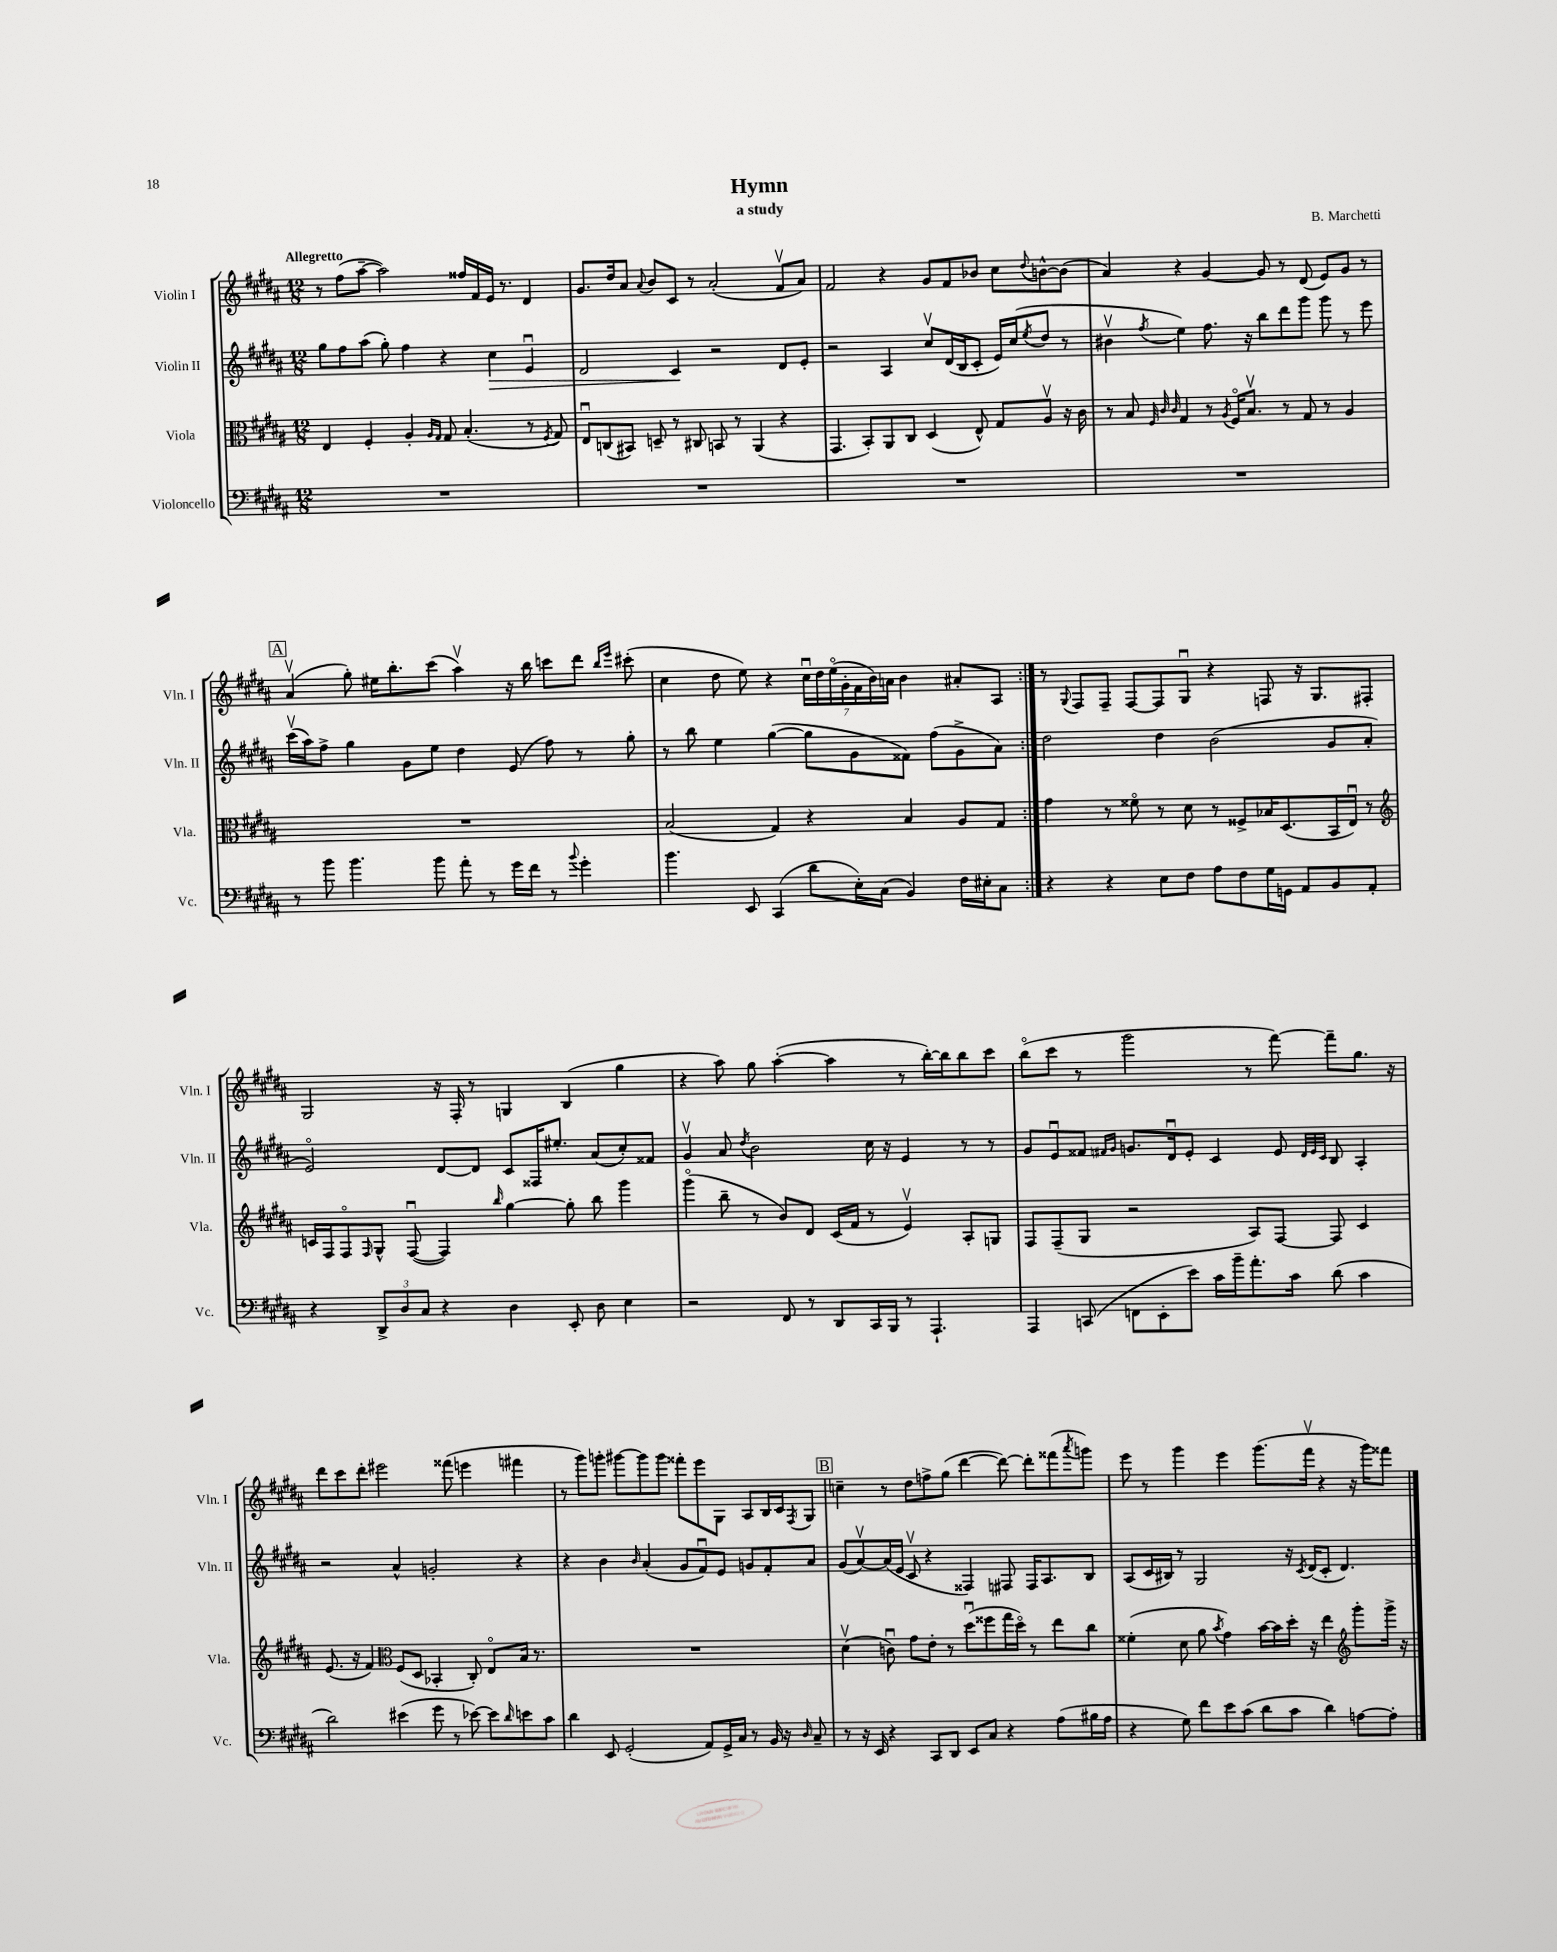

**kern	**kern	**kern	**dynam	**kern
*part4	*part3	*part2	*part2	*part1
*staff4	*staff3	*staff2	*staff2	*staff1
*I"Violoncello	*I"Viola	*I"Violin II	*	*I"Violin I
*I'Vc.	*I'Vla.	*I'Vln. II	*	*I'Vln. I
*clefF4	*clefC3	*clefG2	*	*clefG2
*k[f#c#g#d#a#]	*k[f#c#g#d#a#]	*k[f#c#g#d#a#]	*	*k[f#c#g#d#a#]
*M12/8	*M12/8	*M12/8	*	*M12/8
=1	=1	=1	=1	=1
!	!	!	!	!LO:TX:a:B:t=Allegretto
1.r	4E/	8gg#\L	.	8r
.	.	8ff#\	.	(8ff#\L
.	4F#'/	(8aa#\J	.	[8aa#~\J
.	.	8gg#'\)	.	2aa#\])
.	4A#'/	4ff#\	.	.
.	16qqA#/LL	.	.	.
.	16qqG#/JJ	.	.	.
.	8G#/	4r	.	.
.	(4.B'/	.	.	16ff##X/LL
.	.	.	.	16f#/
!	!	!	!LO:HP:b	!
.	.	4cc#\	>	16e/JJ
.	.	.	.	8.r
.	8r	4eu/	.	4d#/
.	8qF#/	.	.	.
.	8G#/)	.	.	.
=2	=2	=2	=2	=2
1.r	8Eu/L	2d#/	.	8.g#/L
.	(8Cn/	.	.	.
.	.	.	.	16dd#/k
.	8BB#X/J)	.	.	8a#/J
.	.	.	.	8qqa#/
.	8Dn~/	.	.	8b/L
.	8r	4c#/	.	8c#/J
.	8C#X/	.	.	8r
.	8BBn/	2r	]	(2a#'/
.	8r	.	.	.
.	(4AA#/	.	.	.
.	4r	8d#/L	.	8f#v/L
.	.	8e'/J	.	8a#/J)
=3	=3	=3	=3	=3
1.r	4.GG#/	2r	.	2f#/
.	8BB'/L)	.	.	.
.	8AA#/	4A#/	.	4r
.	8C#/J	.	.	.
.	(4D#/	8cc#v/L	.	8g#/L
.	.	(16d#/L	.	8f#/
.	.	16B/J	.	.
.	8E^^/)	8c#'/J	.	8b-X/J
.	8G#/L	16e/LL)	.	8cc#\L
.	.	(16cc#/J	.	.
.	.	8qee/	.	8qqdd#/
.	8A#v/J	8dd#/J	.	[8bn^^\
.	16r	8r	.	(8b\J]
.	16c#\	.	.	.
=4	=4	=4	=4	=4
1.r	8r	4b#Xv\	.	4a#/)
.	8B/	.	.	.
.	32qqF#/	.	.	.
.	32qqc#/	.	.	.
.	32qqc#/	8qff#/	.	.
.	4G#/	4ee\)	.	4r
.	8r	8.ff#\	.	[4g#/
.	8qA#/	.	.	.
.	16F#/KL	.	.	.
.	8.Bv/J	16r	.	.
.	.	8bb\L	.	8g#/]
.	8r	8ddd#\	.	8r
.	8G#/	8ggg#\J	.	(8d#/
.	8r	8ggg#\	.	8e/L)
.	4A#/	8r	.	8g#/J
.	.	8eee\	.	8r
!!LO:LB:g=z
!!LO:REH:place=s1:t=A
=5	=5	=5	=5	=5
8r	1.r	(16ccc#v\LL	.	(4a#v/
.	.	16aa#\J)	.	.
8b\	.	8ff#^\J	.	.
4.b\	.	4gg#\	.	8gg#'\)
.	.	.	.	16ee#X\KL
.	.	.	.	8.bb'\
.	.	8g#\L	.	.
8b\	.	8ee\J	.	(8ccc#\J
8a#'\	.	4dd#\	.	4aa#v\)
8r	.	.	.	.
16g#\LL	.	(8e/	.	16r
16f#\JJ	.	.	.	16bb\
8r	.	8ff#\)	.	8cccn\L
8qqb/	.	.	.	.
4g#'\	.	8r	.	8ddd#\J
.	.	.	.	16qqbb/LL
.	.	.	.	16qqeee/JJ
.	.	8gg#'\	.	(8ccc#X'\
=6	=6	=6	=6	=6
4.b\	(2B/	8r	.	4cc#\
.	.	8bb\	.	.
.	.	4ee\	.	8dd#\
8EE/	.	.	.	8ee\)
(4CC#/	4G#/)	([4gg#\	.	4r
8d#\L	4r	8gg#\L]	.	28cc#u\LL
.	.	.	.	28dd#\
.	.	.	.	(28ee\
.	.	.	.	28g#'\
16E'\L)	.	8g#\	.	.
.	.	.	.	28f#\
.	.	.	.	28b\)
(16C#\JJ	.	.	.	.
.	.	.	.	28an\JJ
4BB/)	4B/	8f##X\J)	.	4b\
.	.	(8ff#\L	.	.
16F#\LL	8A#/L	8g#^\	.	8a#X'/L
16E#X'\J	.	.	.	.
8C#\J	8G#/J	8a#\J)	.	8A#/J
=7:|!	=7:|!	=7:|!	=7:|!	=7:|!
4r	4g#\	2dd#\	.	8r
.	.	.	.	8qqG#/
.	.	.	.	8F#/L
4r	8r	.	.	8F#~/J
.	8f##X\	.	.	[8F#/L
8E\L	8r	4dd#\	.	8F#/]
8F#\J	8d#\	.	.	8G#u/J
8A#\L	8r	(2b\	.	4r
8F#\	8F##X^/L	.	.	.
16G#\L	16B-X/K	.	.	8Fn/
16GGn\JJ	(8.D#/	.	.	.
8AA#/L	.	.	.	16r
.	.	.	.	8.G#/L
8BB/	16BB/L	8g#/L	.	.
.	16Eu/JJ)	.	.	.
8AA#'/J	8r	8a#'/J	.	8F#X'/J
!!LO:LB:g=z
=8	=8	=8	=8	=8
*	*clefG2	*	*	*
4r	16cn/LL	2e/)	.	2G#/
.	16F#/J	.	.	.
.	8F#/	.	.	.
.	16qqF#/	.	.	.
12DD#^/L	8G#^^/J	.	.	.
12D#/	.	.	.	.
.	([8F#u/	.	.	.
12C#/J	.	.	.	.
4r	4F#/])	[8d#/L	.	16r
.	.	.	.	16F#'/
.	.	8d#/J]	.	8r
.	16qqbb/	.	.	.
4D#\	[4gg#\	8c#/L	.	4Gn/
.	.	16F##X/K	.	.
.	.	8.ee#X'/J	.	.
8EE'/	8gg#'\]	.	.	(4B/
8D#\	8bb\	(8a#/L	.	.
4E\	4ggg#\	8cc#'/)	.	4gg#\
.	.	8f##X/J	.	.
=9	=9	=9	=9	=9
2r	(4ggg#\	4g#v/	.	4r
.	8bb~\	8a#/	.	8aa#\)
.	.	8qdd#/	.	.
.	8r	2b\	.	8gg#\
8FF#/	8b/L)	.	.	([4aa#'\
8r	8d#/J	.	.	.
8DD#/L	(16c#/LL	.	.	4aa#\]
.	16f#/JJ	.	.	.
16CC#/L	8r	16cc#\	.	.
16BBB/JJ	.	16r	.	.
8r	4ev/)	4e/	.	8r
4.AAA#`/	.	.	.	[16bb'\LL)
.	.	.	.	16bb\J]
.	8A#'/L	8r	.	8bb\
.	8Gn/J	8r	.	8ccc#\J
=10	=10	=10	=10	=10
4AAA#/	8F#/L	8g#/L	.	(8bb\L
.	(8F#~/	8eu/	.	8ccc#\J
(8CCn/	8G#/J	8f##X/J	.	8r
.	.	16qqf#X/LL	.	.
.	.	16qqg#/JJ	.	.
8FFn\L	2r	8.gn/L	.	2ggg#\
8EE'\	.	.	.	.
.	.	16d#u/k	.	.
8e\J)	.	8e'/J	.	.
16c#\LL	.	4c#/	.	.
16b~\J	.	.	.	.
8.a#'\	8A#/L)	.	.	8r
.	[8F#/J	8e/	.	[8fff#\)
16c#\Jk	.	.	.	.
.	.	32qqd#/LLL	.	.
.	.	32qqe/	.	.
.	.	32qqc#/JJJ	.	.
(8d#\	8F#/]	8B/	.	8fff#~\L]
4c#\	4c#/	4A#'/	.	8.gg#\J
.	.	.	.	16r
!!LO:LB:g=z
=11	=11	=11	=11	=11
2d#\)	(8.e/	2r	.	8ddd#\L
.	.	.	.	8ccc#\
.	16r	.	.	.
.	4f#/)	.	.	8ddd#'\J
.	.	.	.	2eee#X\
*	*clefC3	*	*	*
(4e#X\	(8F#/L	4a#^^/	.	.
.	8D#/J	.	.	.
8g#\	4BB-X'/	2gn'/	.	.
8r	.	.	.	(8fff##X\
[8e-X\)	8C#'/)	.	.	4eeen\
8e-\L]	8E/L	.	.	.
16qqd#/	.	.	.	.
8en\	16B/Jk	4r	.	4fff#X\
.	8.r	.	.	.
8c#\J	.	.	.	.
=12	=12	=12	=12	=12
4d#\	1.r	4r	.	8r
.	.	.	.	8ggg#\L)
8EE/	.	4b\	.	8gggn'\J
(2GG#'/	.	.	.	[8ggg#X\L
.	.	16qqb/	.	.
.	.	(4a#'/	.	8ggg#\]
.	.	.	.	8ggg#\J
.	.	8g#/L	.	8fff##X'\L
8AA#/L)	.	8f#u/)	.	8eee\
16GG#^/L	.	8e/J	.	8G#\J
16C#/JJ	.	.	.	.
8r	.	8gn/L	.	8A#/L
16BB/	.	8f#'/	.	16B/L
16r	.	.	.	16c#/J
16qqD#/	.	.	.	8qF#/
8C#~/	.	8a#/J	.	8G#/J
!!LO:REH:place=s1:t=B
=13	=13	=13	=13	=13
8r	(4d#v\	(8g#/L	.	4ccn~\
16r	.	[8a#v/)	.	.
16EE/	.	.	.	.
4r	8cnu\)	(16a#/L]	.	8r
.	.	16e/JJ	.	.
.	8g#\L	8c#v/	.	8dd#\L
8CC#/L	8e'\J	4r	.	8ffn^\
8DD#/J	8r	.	.	(8gg#\J
8EE/L	(8dd#u\L	4F##X/)	.	[4ddd#\
8C#/J	8ff##X\	.	.	.
4r	16gg#\L	8F#X/	.	8ddd#\_)
.	16dd#\JJ)	.	.	.
.	8r	16F#/KL	.	8ddd#'\L]
.	.	8.A#/	.	.
(8A#\L	8ee\L	.	.	(8fff##X\
.	.	.	.	8qaaa#/
16B#X\L	8cc#\J	8B/J	.	8gggn\J)
16A#\JJ	.	.	.	.
=14	=14	=14	=14	=14
4r	(4f##X'\	(8A#/L	.	8eee\
.	.	16c#/L	.	8r
.	.	16B#X/JJ)	.	.
8G#\)	8d#\	8r	.	4ggg#\
8f#\L	8a#\	2G#/	.	.
.	8qb/	.	.	.
8e\	4g#\)	.	.	4eee\
(8c#\J	.	.	.	.
8d#\L	[16b\LL	.	.	(8.ggg#\L
.	16b\]	.	.	.
8c#\J	16dd#'\JJ	16r	.	.
.	.	8qc#/	.	.
.	16r	(16d#/KL	.	16fff#v\Jk
4d#\)	4ee\	8c#'/J	.	4r
.	.	4.d#/)	.	.
*	*clefG2	*	*	*
[8An\L	8ggg#'\L	.	.	16r
.	.	.	.	16ggg#\KL)
8A'\J]	16ggg#^\Jk	.	.	8fff##X\J
.	16r	.	.	.
==	==	==	==	==
*-	*-	*-	*-	*-
